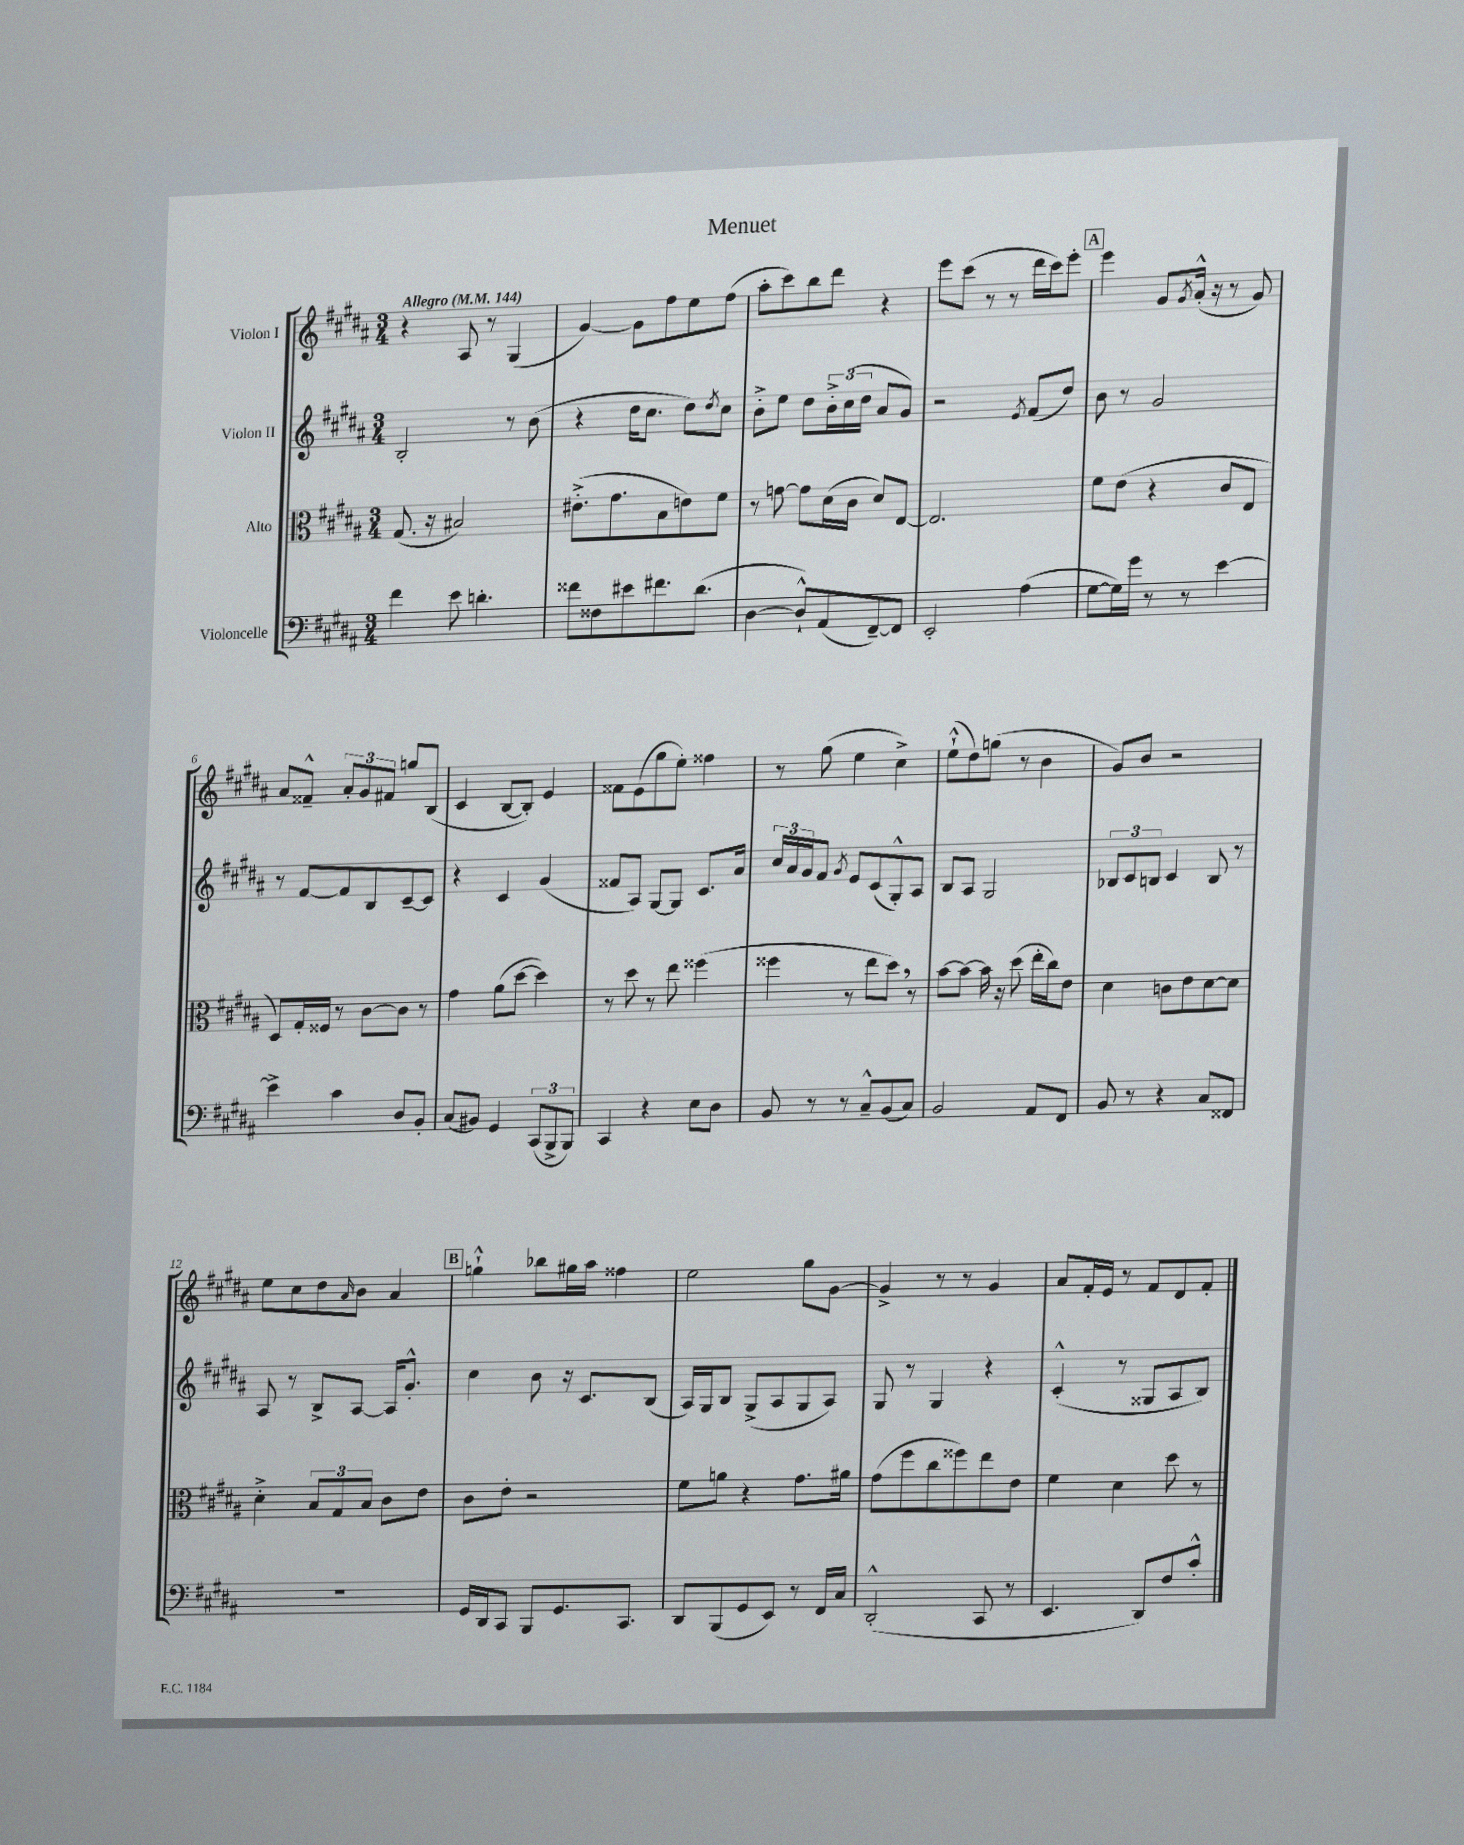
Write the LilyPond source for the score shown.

\header { title = "Menuet" }
<<
\new StaffGroup <<
\new Staff = "s0" \with { instrumentName = "Violon I" } {
    \clef treble \key b \major \numericTimeSignature \time 3/4 \tempo "Allegro" 4 = 144
    r4 ais8 r8 gis4( |
    gis'4~) gis'8 fis''8 e''8 fis''8( |
    ais''8-. cis'''8) b''8 dis'''8 r4 |
    e'''8 cis'''8( r8 r8 dis'''16 cis'''16) e'''8-. |
    \mark \markup { \box "A" } e'''4 gis'8 \acciaccatura { gis'8 } ais'16-.-^( r16 r8 gis'8) |
    ais'8 fisis'8---^ \tuplet 3/2 { ais'8-. gis'8 fis'8 } g''8 b8( |
    cis'4 b8~ b8-.) e'4 |
    fisis'8 e'8( gis''8 e''8-.) fisis''4 |
    r8 gis''8( e''4 cis''4->) |
    e''8-!-^( dis''8) g''8( r8 b'4 |
    gis'8) b'8 r2 |
    e''8 cis''8 dis''8 \grace { ais'16 } b'8 ais'4 |
    \mark \markup { \box "B" } g''4-!-^ bes''8 gis''16 ais''16 fisis''4 |
    e''2 gis''8 gis'8~ |
    gis'4-> r8 r8 gis'4 |
    ais'8 fis'16-. e'16 r8 fis'8 dis'8 fis'8-. \bar "|." |
}
\new Staff = "s1" \with { instrumentName = "Violon II" } {
    \clef treble \key b \major \numericTimeSignature \time 3/4
    b2-. r8 b'8( |
    r4 dis''16 cis''8. dis''8) \acciaccatura { dis''8 } cis''8 |
    b'8-.-> e''8 dis''8 \tuplet 3/2 { b'16-.-> cis''16( dis''16 } ais'8 gis'8) |
    r2 \acciaccatura { e'8 } fis'8( dis''8) |
    \mark \markup { \box "A" } b'8 r8 gis'2 |
    r8 fis'8~ fis'8 b8 cis'8~-- cis'8 |
    r4 cis'4 gis'4( |
    fisis'8 ais8) gis8~ gis8 cis'8. ais'16 |
    \tuplet 3/2 { cis''16 ais'16 gis'16 } fis'8 \acciaccatura { gis'8 } e'8 cis'8( gis8-.-^) ais8 |
    b8 ais8 gis2 |
    \tuplet 3/2 { bes8 cis'8 b8 } cis'4 b8 r8 |
    ais8 r8 b8-> ais8~ ais16 gis'8.-.-^ |
    \mark \markup { \box "B" } cis''4 b'8 r16 cis'8. b8( |
    ais16) gis16 b8 gis8->( ais8 gis8 ais8) |
    gis8 r8 gis4 r4 |
    cis'4-.-^( r8 gisis8 ais8 b8) \bar "|." |
}
\new Staff = "s2" \with { instrumentName = "Alto" } {
    \clef alto \key b \major \numericTimeSignature \time 3/4
    gis8.( r16 bis2) |
    eis'8.-.->( gis'8. b8 e'8) fis'8 |
    r8 g'8~ g'8 dis'16( cis'16 dis'8) e8~ |
    e2. |
    \mark \markup { \box "A" } fis'8 e'8( r4 cis'8 e8 |
    dis8) gis16-. fisis16 r8 cis'8~ cis'8 r8 |
    gis'4 ais'8( dis''8~ dis''4) |
    r8 dis''8 r8 e''8 fisis''4( |
    fisis''4 r8 e''8 dis''8) \breathe r8 |
    b'8~ b'8~ b'16 r16 dis''8( e''16-. cis''16) e'8 |
    dis'4 c'8 e'8 dis'8~ dis'8 |
    dis'4-.-> \tuplet 3/2 { b8 gis8 b8 } cis'8 e'8 |
    \mark \markup { \box "B" } cis'8 e'8-. r2 |
    fis'8 a'8 r4 gis'8. ais'16 |
    gis'8( fis''8 cis''8 fisis''8) e''8 e'8 |
    fis'4 dis'4 dis''8 r8 \bar "|." |
}
\new Staff = "s3" \with { instrumentName = "Violoncelle" } {
    \clef bass \key b \major \numericTimeSignature \time 3/4
    fis'4 e'8 d'4.-. |
    fisis'8 fisis8 eis'8 fis'8. dis'8.( |
    dis4~ dis8-!-^) ais,8( fis,8~--) fis,8 |
    e,2-. ais4( |
    \mark \markup { \box "A" } gis8~ gis16) gis'16 r8 r8 e'4~ |
    e'4-> cis'4 dis8 b,8-. |
    cis8( bis,8) gis,4 \tuplet 3/2 { cis,8( b,,8-> b,,8) } |
    cis,4 r4 e8 dis8 |
    b,8 r8 r8 cis8---^ b,8( cis8) |
    b,2 ais,8 fis,8 |
    b,8 r8 r4 cis8 fisis,8 |
    R2. |
    \mark \markup { \box "B" } gis,16 dis,16 cis,8 b,,8 gis,8. cis,8. |
    dis,8 b,,8( gis,8 e,8) r8 fis,16 cis16 |
    dis,2-.-^( cis,8 r8 |
    e,4. dis,8) fis8 cis'8-.-^ \bar "|." |
}
>>
>>
